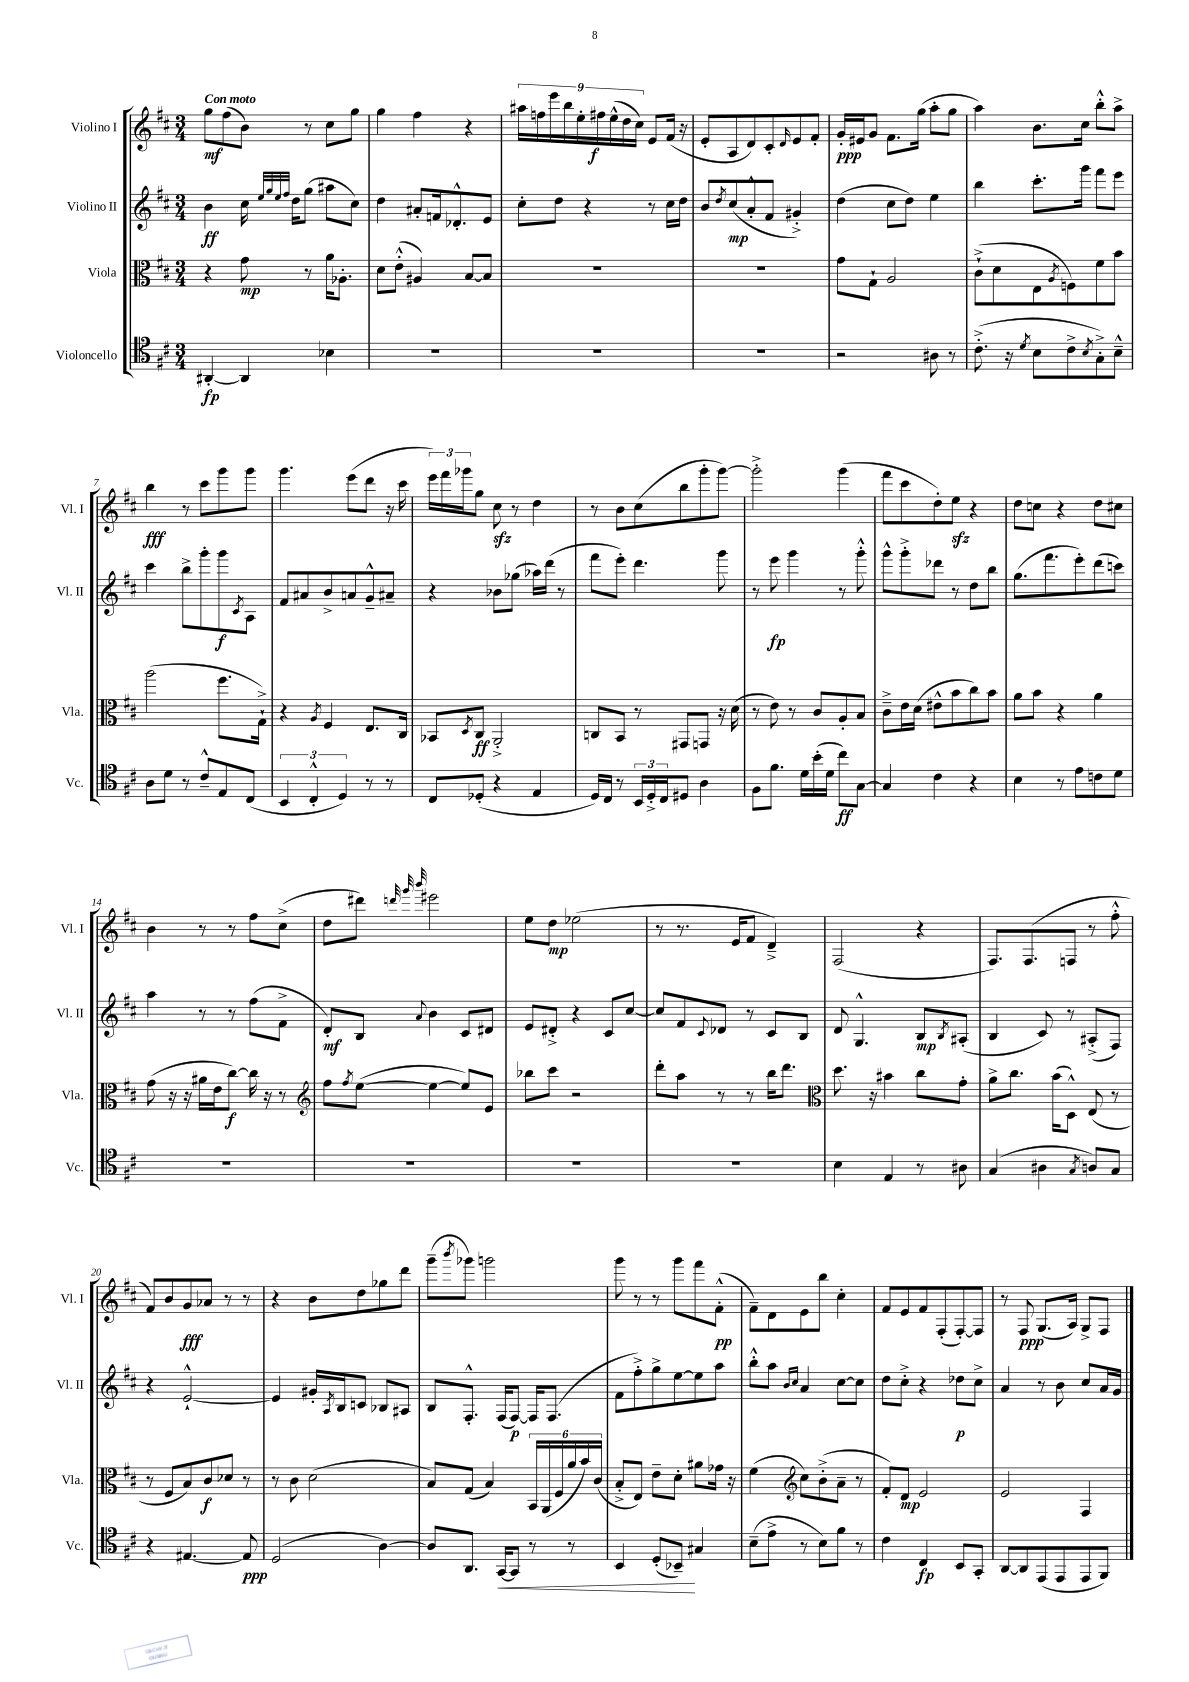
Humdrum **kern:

**kern	**kern	**kern	**kern
*staff4	*staff3	*staff2	*staff1
*clefC4	*clefC3	*clefG2	*clefG2
*k[f#c#]	*k[f#c#]	*k[f#c#]	*k[f#c#]
*M3/4	*M3/4	*M3/4	*M3/4
[4AA#'	4r	4b	8gg
.	.	.	(8ff#
4AA#]	8g	16cc#	8b)
.	.	32qqee	.
.	.	32qqgg	.
.	.	32qqee	.
.	.	32qqff#	.
.	.	16dd	.
.	8r	(8gg	8r
4B-	16a	8aa#	8cc#
.	8.A-'	.	.
.	.	8cc#)	8gg
=	=	=	=
2.r	8d	4dd	4gg
.	(8e'^^	.	.
.	4A#)	8a#'	4ff#
.	.	16f	.
.	.	8.d-'^^	.
.	[8B	.	4r
.	8B]	8e	.
=	=	=	=
2.r	2.r	8cc#'	18aa#
.	.	.	18ff
.	.	.	18eee
.	.	8dd	.
.	.	.	18bb
.	.	.	18ee'
.	.	4r	.
.	.	.	18ff#
.	.	.	(18ee^^
.	.	.	18dd
.	.	.	18cc#)
.	.	8r	8e
.	.	16cc#	(16f#
.	.	16dd	16r
=	=	=	=
2.r	2.r	8b	8e'
.	.	8qdd	.
.	.	(8cc#	8A
.	.	8a'^^	8d)
.	.	8f#	8c#'
.	.	.	16qqd
.	.	4g#'^)	8e
.	.	.	8f#'
=	=	=	=
2r	8g	(4dd	16g'
.	.	.	16e#
.	8G`	.	8g
.	2A	8cc#	8.f#
.	.	8dd)	.
.	.	.	(16gg
8A#	.	4ee	8aa'
8r	.	.	8gg
=	=	=	=
(8.c#'^	(8c#`^	4bb	4aa)
.	8d	.	.
16r	.	.	.
8qd	.	.	.
8B	8E	8.ccc#'	8.b
.	8qA	.	.
8c#^	8F)	.	.
.	.	16ggg	16cc#
8qB	.	.	.
8G'^)	8f#	8fff#	8bb'^^
8B~^^	8b	8eee	8aa^
=	=	=	=
8A	(2aa	4ccc#	4bb
8d	.	.	.
8r	.	8bb^	8r
8c#~^^	.	8ggg'	8ccc#
8E	8.ff#	8ggg	8ggg
.	.	8qc#	.
(8C#	.	8A	8ggg
.	16G`^)	.	.
=	=	=	=
6BB	4r	8f#	4.ggg
.	.	8a#	.
6C#'^^	.	.	.
.	8qA	.	.
.	4F#	8b^	.
6D)	.	.	.
.	.	8a	(8eee
8r	8.E	8g~^^	8ddd
8r	.	8a#~	16r
.	16C#	.	16ccc#
=	=	=	=
8C#	8BB-	4r	24eee)
.	.	.	24fff#
.	.	.	24ggg-
.	8qD	.	.
(8D-'	8C#	.	8gg
4r	2AA'^	8b-	8cc#
.	.	(8gg-	8r
4E	.	16aa-)	4dd
.	.	(16ddd	.
.	.	8r	.
=	=	=	=
16D)	8C	8fff#	8r
16C#	.	.	.
8r	8BB	8eee')	8b
24BB	8r	4.ddd	(8cc#
24D'^	.	.	.
24C#	.	.	.
8D#	8GG#	.	8bb
4A	8GG	.	8ggg'
.	16r	8ggg	[8ggg)
.	(16d	.	.
=	=	=	=
8F#	8r	8r	2ggg'^]
8.f#	8e)	8eee	.
.	8r	4ggg	.
16d	.	.	.
(16b'	8c#	.	.
16d	.	.	.
8cc#)	8A'	8r	(4ggg
[8G	8B	8ggg'^^	.
=	=	=	=
4G]	8c#~^	8ggg^^	8fff#
.	16e	8ggg'^	8ccc#
.	(16d	.	.
4c#	8e#^^	8ddd-	8dd')
.	8b	8r	8ee
4r	8cc#)	8dd	4r
.	8b	8bb	.
=	=	=	=
4B	8a	(8.gg	8dd
.	8b	.	8cc
.	.	8.fff#	.
8r	4r	.	4r
8e	.	8eee')	.
8c	4a	(8ddd	8dd
8d	.	8ccc)	8cc#
=	=	=	=
2.r	(8g	4aa	4b
.	16r	.	.
.	16r	.	.
.	16a#	8r	8r
.	16e	.	.
.	[8cc#)	8r	8r
.	16cc#]	(8ff#	8ff#
.	16r	.	.
.	8r	8f#^	(8cc#^
=	=	=	=
*	*clefG2	*	*
2.r	8ff#	8d')	8dd
.	8qff#	.	.
.	([8ee	8B	8ddd#)
.	.	.	32qqddd
.	.	.	32qqggg
.	.	8qqa	32qqbbb
.	4ee_	4b	2eee#
.	8ee])	8c#	.
.	8e	8d#	.
=	=	=	=
2.r	8bb-	8e	8ee
.	8ccc#	8d#'^	8dd
.	2r	4r	(2ee-
.	.	8c#	.
.	.	[8cc#	.
=	=	=	=
2.r	8ddd'	8cc#]	8r
.	8aa	8f#	8.r
.	.	8qqc#	.
.	8r	8d-	.
.	.	.	16e
.	8r	8r	8f#
.	16bb	8c#	4d~^)
.	8.ddd	.	.
.	.	8B	.
=	=	=	=
*	*clefC3	*	*
4B	8.dd	8d	(2F#
.	.	4.G^^	.
.	16r	.	.
4E	4b#	.	.
8r	8cc#	8B	4r
.	.	8qB	.
8A#	8g'	(8A#'	.
=	=	=	=
(4G	8a^	4B	8.F#)
.	8.cc#	.	.
.	.	.	(8.F#
4A#	.	8c#)	.
.	(16b	.	.
.	8D^^)	8r	8F
8qG	.	.	.
8A)	(8E	(8A#'^	8r
8G	8r	8F#)	8ff#'^^
=	=	=	=
4r	8r	4r	8f#)
.	8F#	.	8b
[4.E#	8B)	[2e`^^	8g
.	8c#	.	8a-
.	8d-	.	8r
8E#]	8r	.	8r
=	=	=	=
(2D	8r	4e]	4r
.	8c#	.	.
.	(2d	16g#'	8b
.	.	8qA	.
.	.	16B	.
.	.	8c	8dd
[4A)	.	8B-	8gg-
.	.	8A#	8ddd
=	=	=	=
8A]	8B)	8B	(8ggg~
.	.	.	8qbbb
8.AA	(8G	8.F#'^^	8ggg-)
.	4B)	.	2ggg
[16GG	.	(16F#	.
8GG]	.	[8F#)	.
8r	24BB	16F#]	.
.	(24AA	.	.
.	.	(8.F#	.
.	24F#	.	.
8r	24a	.	.
.	24b)	.	.
.	(24c#	.	.
=	=	=	=
4BB	8B'^	8f#	8ggg
.	8E)	8ff#'^)	8r
(8D'	8e~	8gg^	8r
8BB-~)	8d'	[8ee	8ggg
4G#	8a#	8ee]	8fff#
.	16g-	8aa	(8f#'^^
.	16r	.	.
=	=	=	=
(8B~	(4f#	8bb'^^	8f#~)
8e^	.	8aa	8d
*	*clefG2	*	*
.	.	16qqb	.
.	.	16qqcc#	.
8r	8cc#)	4a	8e
8B)	(8b'^	.	8bb
8f#	8a~	[8cc#	4cc#'
8r	8r	8cc#]	.
=	=	=	=
4c#	8f#')	8dd	8f#
.	8d	8cc#'^	8e
4C#	2e	4r	8f#
.	.	.	(8F#'
8BB	.	8dd-	[8F#')
8GG'	.	8cc#^	8F#]
=	=	=	=
[8AA	2e	4a	8r
8AA]	.	.	8F#
(8EE	.	8r	(8.G
8EE	.	8b	.
.	.	.	16A)
8EE	4F#	8cc#	8G^
8FF#)	.	16a	8F#
.	.	16g	.
==	==	==	==
*-	*-	*-	*-
